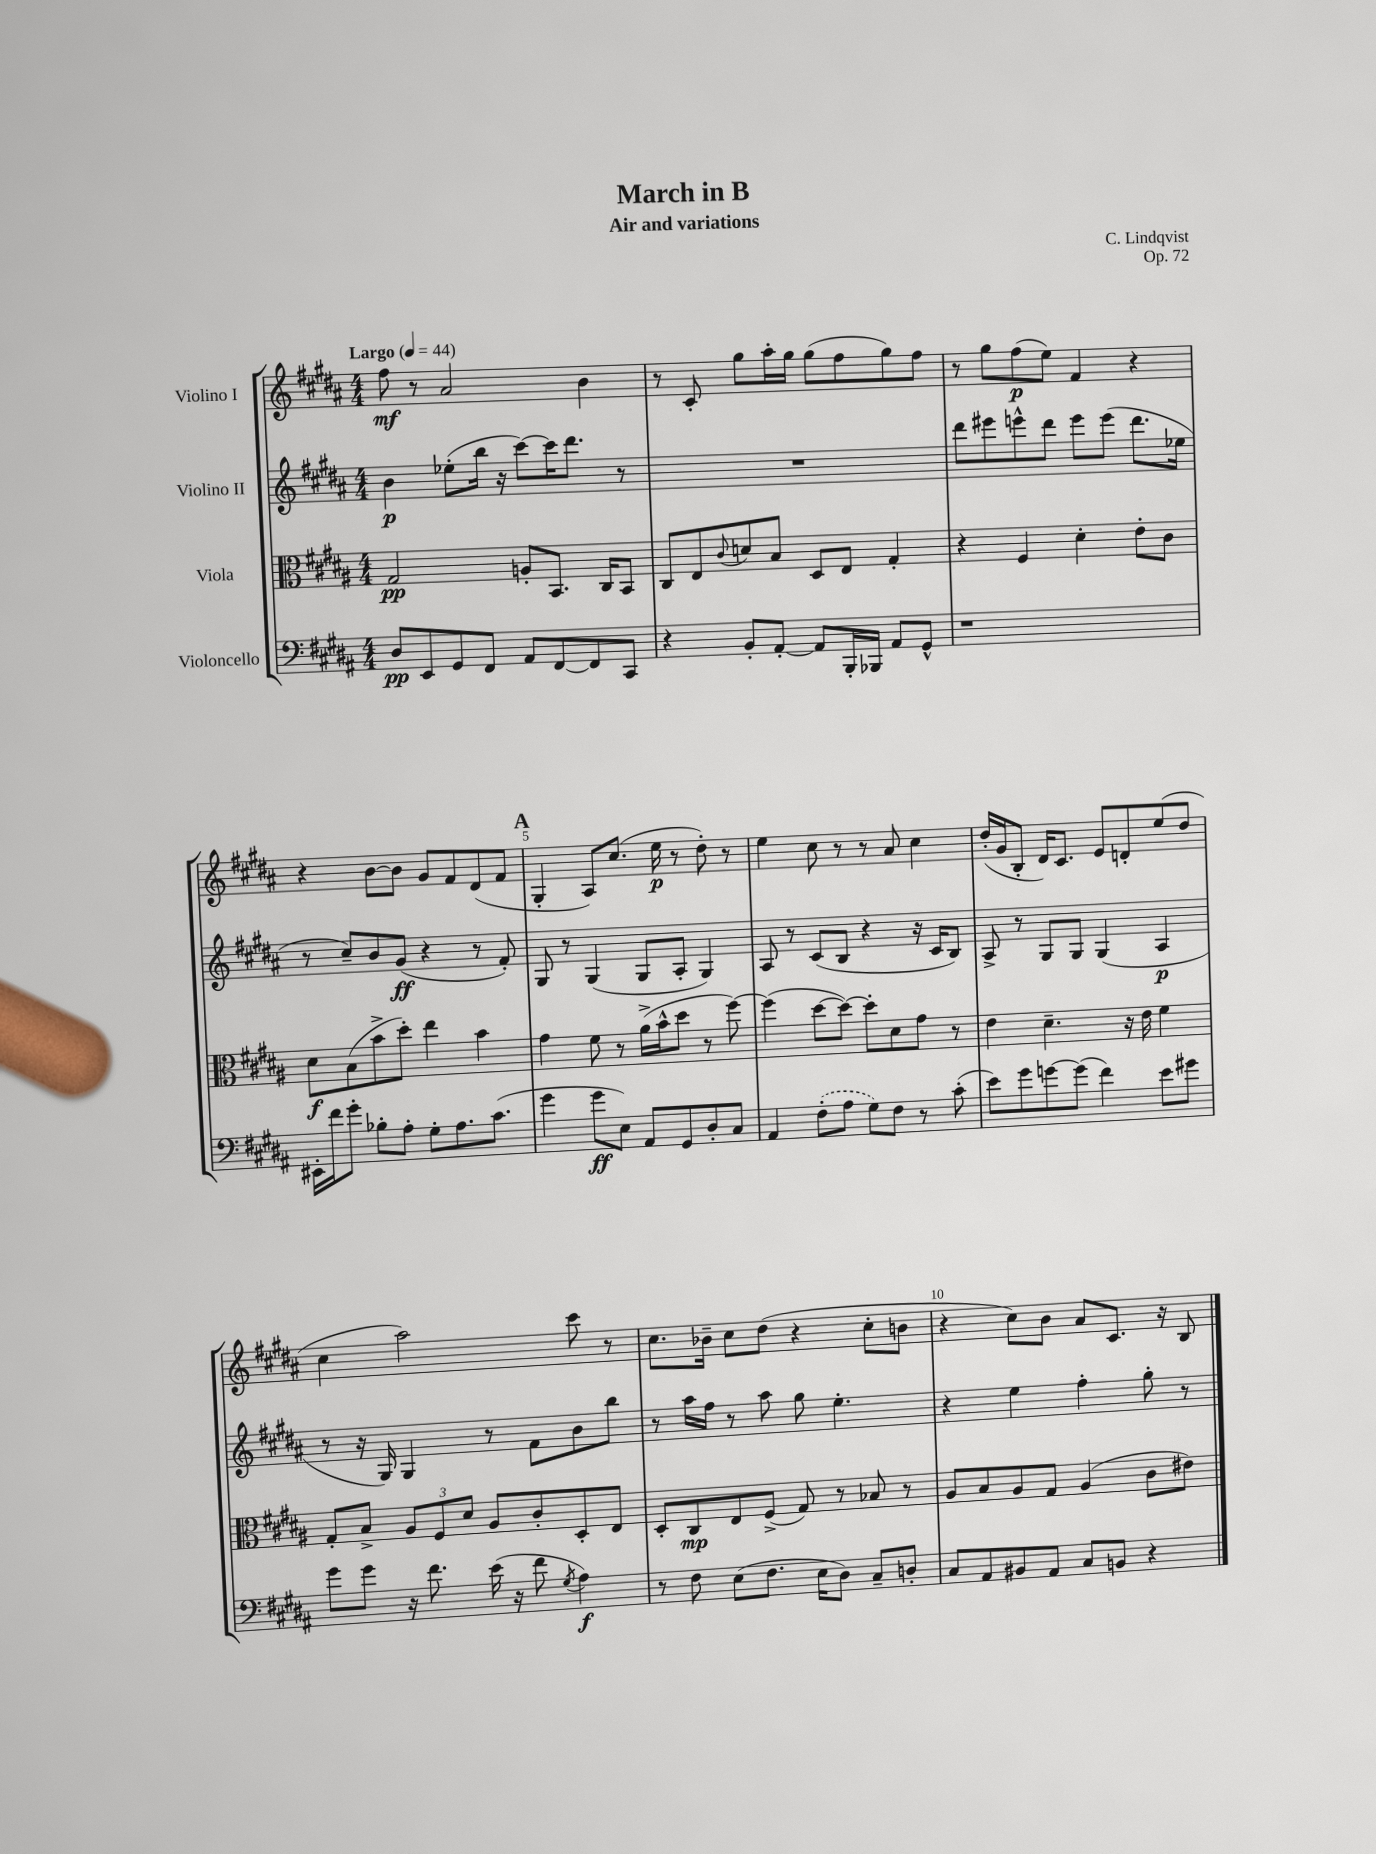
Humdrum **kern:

**kern	**dynam	**kern	**dynam	**kern	**dynam	**kern	**dynam
*part4	*part4	*part3	*part3	*part2	*part2	*part1	*part1
*staff4	*staff4	*staff3	*staff3	*staff2	*staff2	*staff1	*staff1
*I"Violoncello	*	*I"Viola	*	*I"Violino II	*	*I"Violino I	*
*clefF4	*	*clefC3	*	*clefG2	*	*clefG2	*
*k[f#c#g#d#a#]	*	*k[f#c#g#d#a#]	*	*k[f#c#g#d#a#]	*	*k[f#c#g#d#a#]	*
*M4/4	*	*M4/4	*	*M4/4	*	*M4/4	*
*MM44	*	*MM44	*	*MM44	*	*MM44	*
=1	=1	=1	=1	=1	=1	=1	=1
!	!	!	!	!	!	!LO:TX:a:B:t=Largo	!
8D#/L	pp	2G#/	pp	4b\	p	8ff#\	mf
8EE/	.	.	.	.	.	8r	.
8GG#/	.	.	.	(8ee-X'\L	.	2a#/	.
8FF#/J	.	.	.	16bb\Jk	.	.	.
.	.	.	.	16r	.	.	.
8AA#/L	.	8An'/L	.	[8ccc#\L)	.	.	.
[8FF#/	.	8.BB/J	.	16ccc#\K]	.	.	.
.	.	.	.	8.ddd#\J	.	.	.
8FF#/]	.	.	.	.	.	4b\	.
.	.	16C#/KL	.	.	.	.	.
8CC#/J	.	8BB/J	.	8r	.	.	.
=2	=2	=2	=2	=2	=2	=2	=2
4r	.	8C#/L	.	1r	.	8r	.
.	.	8E/	.	.	.	8c#'/	.
.	.	8qqc#/	.	.	.	.	.
8BB'/L	.	8dn/	.	.	.	8gg#\L	.
[8AA#'/J	.	8B/J	.	.	.	16aa#'\L	.
.	.	.	.	.	.	16gg#\JJ	.
8AA#/L]	.	8D#/L	.	.	.	(8gg#\L	.
16BBB'/L	.	8E/J	.	.	.	8ff#\	.
16BBB-X/JJ	.	.	.	.	.	.	.
8AA#/L	.	4G#'/	.	.	.	8gg#\)	.
8GG#^^/J	.	.	.	.	.	8ff#\J	.
=3	=3	=3	=3	=3	=3	=3	=3
1r	.	4r	.	8ddd#\L	.	8r	.
.	.	.	.	8eee#X\	.	8gg#\L	.
.	.	4F#/	.	8eeen^^\	.	(8ff#\	p
.	.	.	.	8ddd#\J	.	8ee\J)	.
.	.	4d#'\	.	8eee\L	.	4f#/	.
.	.	.	.	(8eee\J	.	.	.
.	.	8e'\L	.	8.ddd#\L	.	4r	.
.	.	8c#\J	.	.	.	.	.
.	.	.	.	16ee-X\Jk	.	.	.
!!LO:LB:g=z
=4	=4	=4	=4	=4	=4	=4	=4
16EE#X'\LL	.	8d#\L	f	8r	.	4r	.
16f#\J	.	.	.	.	.	.	.
8g#'\J	.	(8B\	.	8cc#~/L)	.	.	.
8B-X'\L	.	8b^\	.	8b/	.	[8b\L	.
8A#'\J	.	8dd#'\J)	.	(8g#/J	ff	8b\J]	.
8G#'\L	.	4ee\	.	4r	.	8g#/L	.
8.A#\	.	.	.	.	.	8f#/	.
.	.	4b\	.	8r	.	(8d#/	.
(8.c#\J	.	.	.	.	.	.	.
.	.	.	.	8f#'/)	.	8f#/J	.
!!LO:REH:place=s1:t=A
=5	=5	=5	=5	=5	=5	=5	=5
4g#\	.	4g#\	.	8G#/	.	4G#'/	.
.	.	.	.	8r	.	.	.
8g#\L	ff	8f#\	.	(4G#/	.	8A#/L)	.
8E\J)	.	8r	.	.	.	(8.cc#/J	.
8AA#/L	.	(16a#^\LL	.	8G#/L	.	.	.
.	.	16b^^\J	.	.	.	16ee\	p
8GG#/	.	8dd#\J	.	8A#'/J	.	8r	.
8D#'/	.	8r	.	4G#/)	.	8dd#'\)	.
8C#/J	.	[8ff#\)	.	.	.	8r	.
=6	=6	=6	=6	=6	=6	=6	=6
4AA#/	.	(4ff#\]	.	8A#/	.	4ee\	.
.	.	.	.	8r	.	.	.
(8F#'\L	.	[8dd#\L	.	(8c#/L	.	8cc#\	.
8A#\J	.	8dd#\J_)	.	8B/J	.	8r	.
8G#\L)	.	8dd#'\L]	.	4r	.	8r	.
8F#\J	.	8d#\	.	.	.	8a#/	.
8r	.	8g#\J	.	16r	.	4cc#\	.
.	.	.	.	16c#/KL	.	.	.
(8c#'\	.	8r	.	8B/J)	.	.	.
=7	=7	=7	=7	=7	=7	=7	=7
8e\L)	.	4e\	.	8A#^/	.	(16dd#'/LL	.
.	.	.	.	.	.	16g#/J	.
8g#\	.	.	.	8r	.	8B'/J	.
[8gn\	.	4.d#~\	.	8G#/L	.	16d#/KL)	.
.	.	.	.	.	.	8.c#/J	.
(8g\J]	.	.	.	8G#/J	.	.	.
4f#\)	.	.	.	(4G#/	.	8e/L	.
.	.	16r	.	.	.	8dn'/	.
.	.	16e\	.	.	.	.	.
8e\L	.	4f#\	.	4A#/	p	(8ee/	.
8g#X\J	.	.	.	.	.	8dd#/J	.
!!LO:LB:g=z
=8	=8	=8	=8	=8	=8	=8	=8
8g#\L	.	8G#'/L	.	8r	.	4cc#\	.
8g#\J	.	8B^/J	.	16r	.	.	.
.	.	.	.	16G#/)	.	.	.
16r	.	12A#/L	.	4G#/	.	2aa#\)	.
8.f#\	.	.	.	.	.	.	.
.	.	12F#/	.	.	.	.	.
.	.	12d#/J	.	.	.	.	.
(16e\	.	8A#/L	.	8r	.	.	.
16r	.	.	.	.	.	.	.
8f#\	.	8c#'/	.	8f#\L	.	.	.
8qG#/	.	.	.	.	.	.	.
4A#\)	f	8D#'/	.	8b\	.	8ccc#\	.
.	.	8E/J	.	8bb\J	.	8r	.
=9	=9	=9	=9	=9	=9	=9	=9
8r	.	8D#'/L	.	8r	.	8.cc#\L	.
8F#\	.	8C#/	mp	16aa#\LL	.	.	.
.	.	.	.	16ff#\JJ	.	16b-X~\Jk	.
(8E\L	.	8E/	.	8r	.	8cc#\L	.
8.F#\J	.	(8F#^/J	.	8aa#\	.	(8dd#\J	.
.	.	8G#/)	.	8gg#\	.	4r	.
16E\KL	.	.	.	.	.	.	.
8D#\J)	.	8r	.	4.ee'\	.	.	.
8C#~/L	.	8B-X/	.	.	.	8cc#'\L	.
8Dn'/J	.	8r	.	.	.	8bn\J	.
=10	=10	=10	=10	=10	=10	=10	=10
8C#/L	.	8A#/L	.	4r	.	4r	.
8AA#/	.	8B/	.	.	.	.	.
8BB#X/	.	8A#/	.	4ee\	.	8cc#\L)	.
8AA#/J	.	8G#/J	.	.	.	8b\J	.
8C#/L	.	(4A#/	.	4ff#'\	.	8a#/L	.
8BBn/J	.	.	.	.	.	8.c#/J	.
4r	.	8c#\L	.	8gg#'\	.	.	.
.	.	.	.	.	.	16r	.
.	.	8e#X\J)	.	8r	.	8B/	.
==	==	==	==	==	==	==	==
*-	*-	*-	*-	*-	*-	*-	*-
